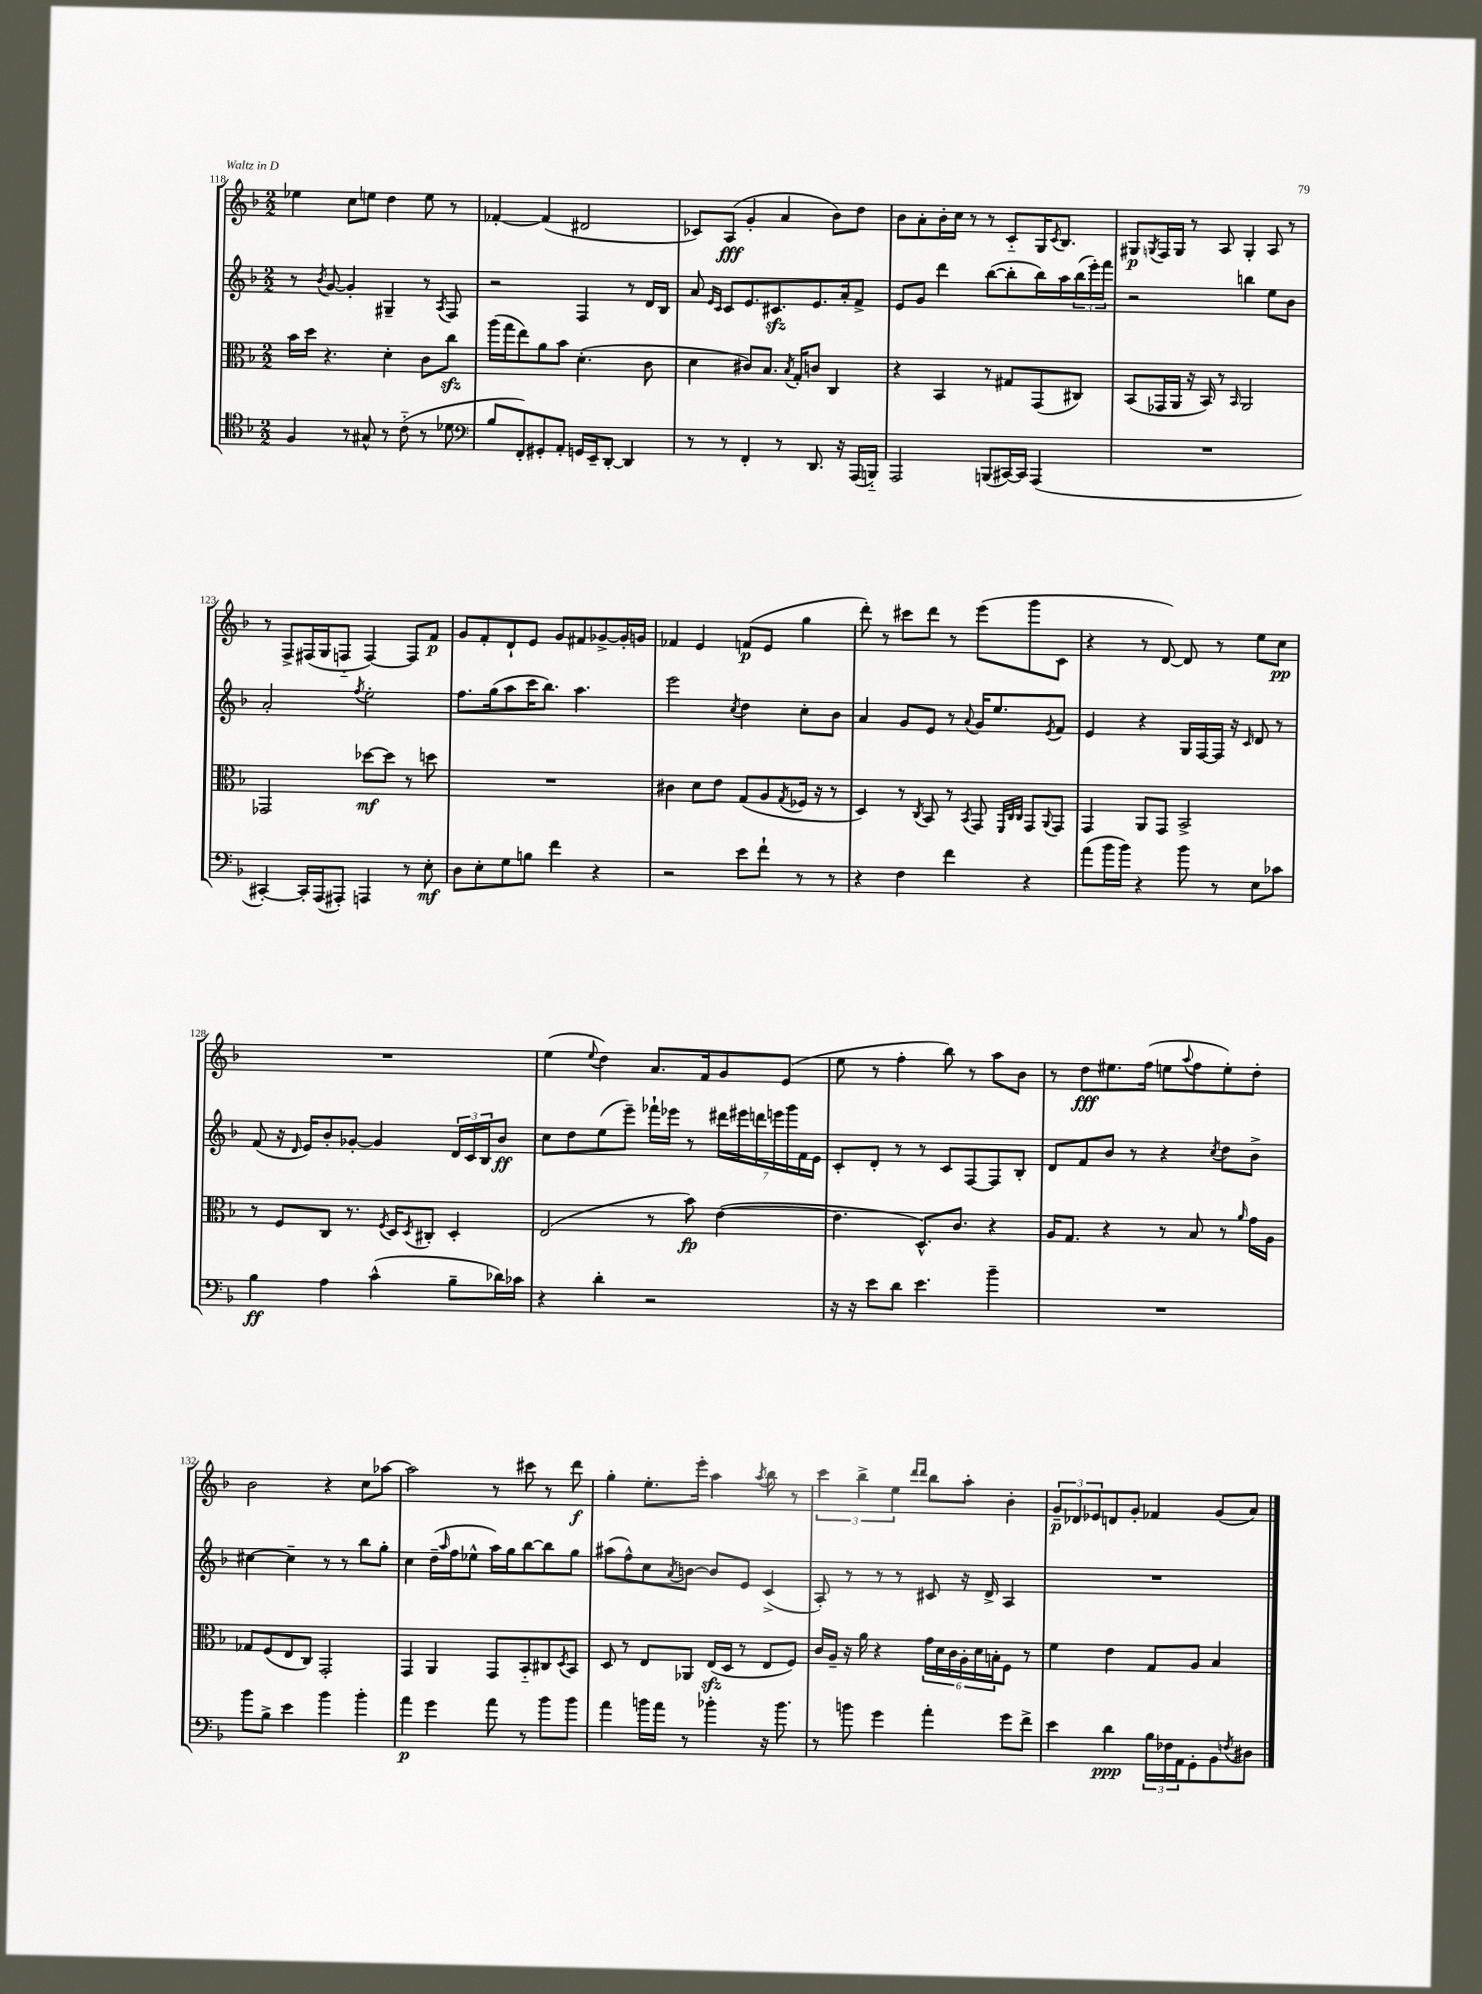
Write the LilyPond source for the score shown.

<<
\new StaffGroup <<
\new Staff = "s0" {
    \clef treble \key f \major \numericTimeSignature \time 2/2
    ees''4 c''8 e''8 d''4 e''8 r8 |
    fes'4~-. fes'4( dis'2 |
    ces'8) a8\fff( g'4-. a'4 bes'8) d''8 |
    bes'8 a'8-. bes'16-. c''16 r8 r8 c'8-_ g16 \acciaccatura { c'8 } bes8. |
    gis8\p \acciaccatura { g8 } f16 g16 r8 a8 g4-. a8 r8 |
    r8 f8-> fis16( g16 f8-_ f4~) f8 f'8\p |
    g'8 f'8-. d'8-! e'8 g'8 fis'8 ges'8~-> ges'16-. g'16 |
    fes'4 e'4 f'8\p( e'8 g''4 |
    d'''8-.) r8 cis'''8 d'''8 r8 e'''8( g'''8 c'8 |
    r4 r8 d'8~) d'8 r8 e''8 c''8\pp |
    R1 |
    e''4( \appoggiatura { e''8 } d''4) a'8. f'16 g'8 e'8( |
    e''8 r8 f''4-. bes''8) r8 a''8 bes'8 |
    r8 d''8\fff eis''8. f''16( e''8 \appoggiatura { a''8 } f''8 e''8-.) d''8-. |
    bes'2 r4 c''8 aes''8~ |
    aes''2 r8 cis'''8 r8 d'''8\f |
    g''4-. e''8.-. e'''16-. a''4 \acciaccatura { a''8 } bes''8 r8 |
    \tuplet 3/2 { c'''4 bes''4-> e''4 } \grace { d'''16 d'''16 } bes''8 a''8-. bes'4-. |
    \tuplet 3/2 { g'8--\p des'8 ees'8 } d'8 g'8-. fes'4 g'8( a'8) \bar "|." |
}
\new Staff = "s1" {
    \clef treble \key f \major \numericTimeSignature \time 2/2
    r8 \acciaccatura { bes'8 } g'8~ g'4-. gis4-- r8 \acciaccatura { a8 } f8 |
    r2 f4 r8 d'16 bes16 |
    a'8 \grace { e'16 c'16 } c'8 e'8. cis'8.\sfz e'8. a'16-. f'8-> |
    e'8 g'8 d'''4 bes''8~( bes''8-. bes''16) a''16 \tuplet 3/2 { bes''16( e'''16-.) f'''16 } |
    r2 b''4 e''8 bes'8 |
    a'2-. \acciaccatura { f''8 } e''2-. |
    f''8. g''16( a''8 c'''16 bes''8.) a''4. |
    e'''2 \acciaccatura { c''8 } d''4 c''8-. bes'8 |
    a'4 g'8 e'8 r8 \appoggiatura { a'8 } g'16 e''8. \acciaccatura { e'8 } f'8 |
    e'4 r4 g16 f16~ f16 r16 \grace { c'16 } d'8 r8 |
    f'8( r16 \grace { d'16 } e'16) bes'8-. ges'8~-. ges'4 \tuplet 3/2 { d'16 c'16 bes16 } bes'8\ff |
    c''8 d''8 e''8( e'''8--) fes'''16-! ees'''16 r8 \tuplet 7/4 { dis'''16 eis'''16 d'''16 e'''16 g'''16 f'16 e'16 } |
    c'8-. d'8-. r8 r8 c'8 f8~ f8 bes8-. |
    d'8 f'8 bes'8 r8 r4 \acciaccatura { c''8 } d''8 bes'8-> |
    cis''4~ cis''4-- r8 r8 bes''8 g''8-. |
    c''4 d''16--( \grace { a''16 } f''16 ees''8-^ a''16) g''16 bes''8~ bes''8 g''8 |
    ais''8( f''8-^) c''8 \acciaccatura { a'8 } b'8~ b'8 e'8 c'4->( |
    a8-.) r8 r8 r8 cis'8 r16 d'16-> a4 |
    R1 \bar "|." |
}
\new Staff = "s2" {
    \clef alto \key f \major \numericTimeSignature \time 2/2
    bes'16 d''16 r4. d'4-. c'8 c''8\sfz |
    a''16( g''16 e''8) a'8 bes'8 d'4.-.( c'8 |
    d'4 cis'8) bes8. \acciaccatura { bes8 } g16-. c'8 c4 |
    r4 bes,4 r8 gis8 g,8( cis8) |
    bes,8( ges,16 a,16 r16 bes,16) r8 \grace { bes,16 } a,2 |
    ges,2 des''8~\mf des''8 r8 d''8 |
    R1 |
    cis'4 d'8 e'8 g8( a8 \acciaccatura { g8 } fes16 r16 r8 |
    d4) r8 \acciaccatura { c8 } bes,8 r8 \acciaccatura { bes,8 } g,8 \grace { f,32 c32 c32 } g,8 \appoggiatura { a,8 } g,8 |
    g,4 a,8 g,8 bes,2-> |
    r8 f8 c8 r8. \acciaccatura { f8 } d16 \acciaccatura { d8 } cis8-. d4-. |
    e2( r8 bes'8\fp) e'4~( |
    e'4. d8.-^) c'8. r4 |
    a16 g8. r4 r8 bes8 r8 \grace { a'16 } g'16 a16 |
    ges8 f8( e8 c8) g,2-. |
    g,4 a,4 g,8 bes,8-_ cis8 \acciaccatura { d8 } bes,8 |
    d8 r8 e8 aes,8 e16\sfz( d16 r8 e8 f8) |
    c'16 a16-- r16 a'16 r4 \tuplet 6/4 { g'16 d'16 c'16 a16-. d'16 b16-. } f8 r8 |
    f'4 e'4 g8 a8 bes4 \bar "|." |
}
\new Staff = "s3" {
    \clef tenor \key f \major \numericTimeSignature \time 2/2
    f4 r8 gis8-^ r8 c'8-_( r8 des'8 |
    \clef bass bes8 f,8-.) gis,8-. a,8-. g,16 e,16-- d,8~-. d,4 |
    r8 r8 f,4-. r8 d,8. r16 a,,16( b,,16-_) |
    a,,2 b,,8( cis,16~) cis,16 a,,4( |
    R1 |
    cis,4~-.) cis,16-. a,,16( ais,,8-.) a,,4 r8 e8-.\mf |
    d8 e8-. g8 b8 f'4 r4 |
    r2 e'8 f'8-! r8 r8 |
    r4 f4 f'4 r4 |
    a'8( bes'16 bes'16) r4 bes'8 r8 e8 ces'8 |
    bes4\ff a4 c'4-^( bes8-- des'16) ces'16 |
    r4 d'4-. r2 |
    r16 r16 e'8 d'8 e'4. bes'4-- |
    R1 |
    bes'8 bes8-> e'4 bes'4 bes'4-. |
    a'4\p g'4 a'8 r8 bes'8 bes'8 |
    a'4 b'16 a'16 r8 bes'4-. r16 bes'8. |
    r8 b'8 g'4 a'4-. g'8 f'8-> |
    e'4 d'4\ppp \tuplet 3/2 { bes16 fes16 a,16 } g,8-. bes,8 \acciaccatura { f8 } dis8 \bar "|." |
}
>>
>>
\layout { \context { \Score currentBarNumber = #118 } }
